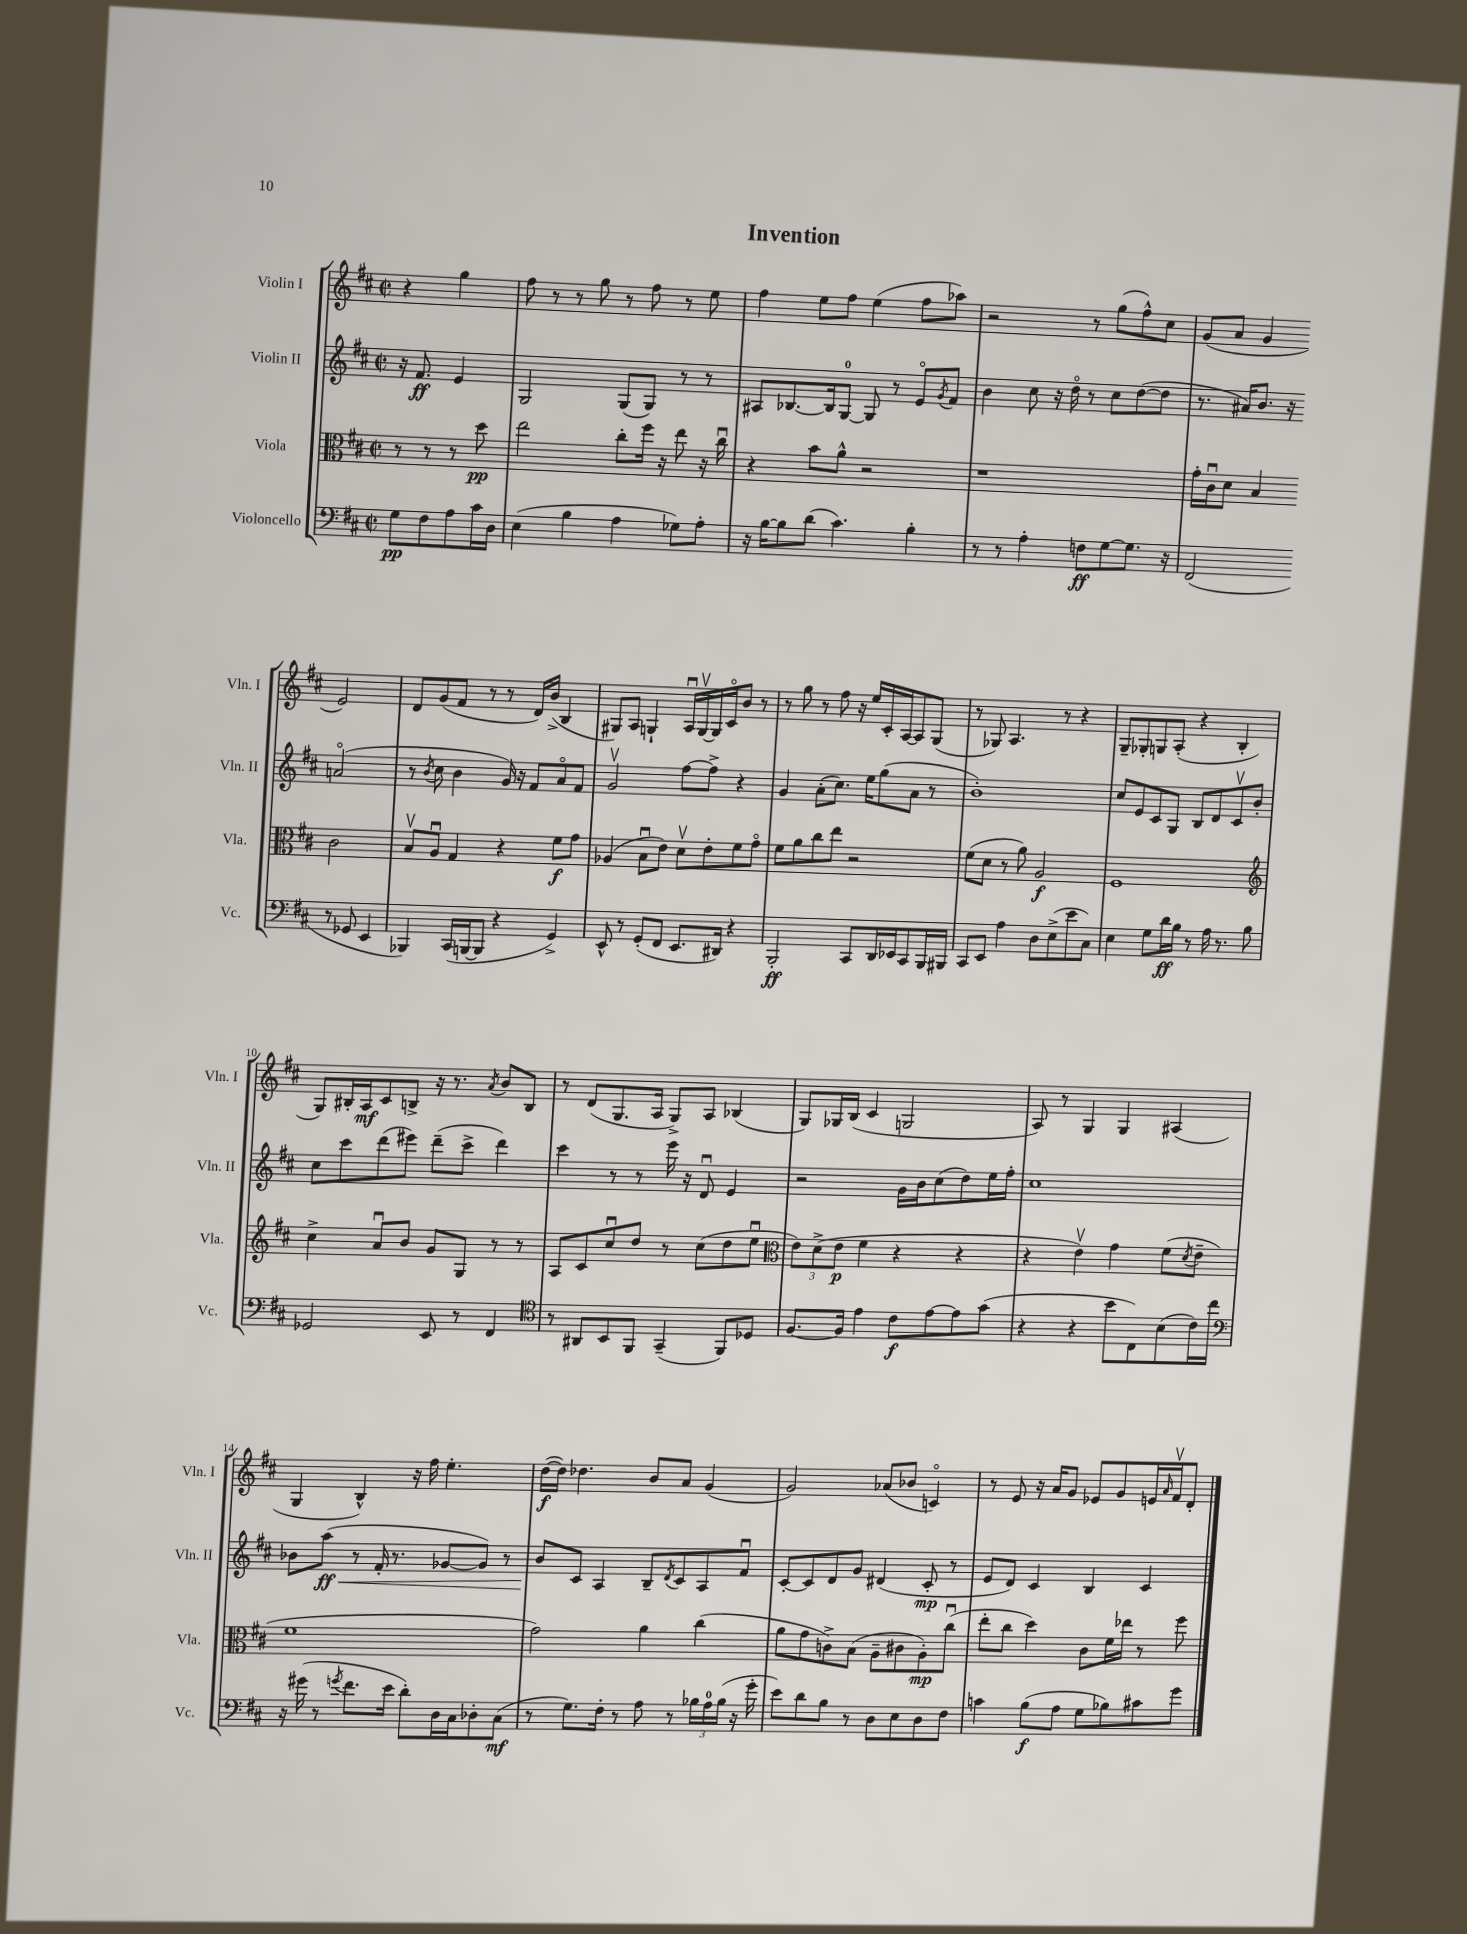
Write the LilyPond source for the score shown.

\header { title = "Invention" }
<<
\new StaffGroup <<
\new Staff = "s0" \with { instrumentName = "Violin I" shortInstrumentName = "Vln. I" } {
    \clef treble \key d \major \defaultTimeSignature \time 2/2 \partial 2
    r4 g''4 |
    fis''8 r8 r8 g''8 r8 fis''8 r8 e''8 |
    fis''4 e''8 fis''8 e''4( fis''8 aes''8) |
    r2 r8 g''8( fis''8-^) cis''8 |
    g'8( a'8 g'4 e'2) |
    d'8 g'8( fis'8 r8 r8 d'16) b'16->( b4 |
    gis8) a8 g4-! a16\downbow g16~\upbow g16 cis'16\flageolet b'8 r8 |
    r8 g''8 r8 fis''8 r16 e''16 cis'16-. a16~ a8 g8( |
    r8 ges8) a4. r8 r4 |
    g8-- ges8-. g8 a8-.( r4 b4-. |
    g8) bis16-. a16\mf cis'8 b8-> r16 r8. \acciaccatura { a'8 } b'8 b8 |
    r8 d'8( g8. a16 g8->) a8 bes4( |
    g8) ges16 b16( cis'4 g2 |
    a8) r8 g4 g4 ais4( |
    g4 b4-^) r16 fis''16 e''4.-. |
    d''16~\f( d''16) des''4. b'8 a'8 g'4( |
    g'2) aes'8( bes'8 c'4\flageolet) |
    r8 e'8 r16 a'16 g'8 ees'8 g'8 e'16 \grace { a'16 } fis'16\upbow d'8-. \bar "|." |
}
\new Staff = "s1" \with { instrumentName = "Violin II" shortInstrumentName = "Vln. II" } {
    \clef treble \key d \major \defaultTimeSignature \time 2/2 \partial 2
    r16 fis'8.\ff e'4 |
    g2 g8( g8) r8 r8 |
    ais8 bes8.~ bes16 g8-0~ g8 r8 e'8\flageolet \acciaccatura { g'8 } fis'8 |
    b'4 cis''8 r16 d''16\flageolet r8 cis''8 d''8~( d''8 |
    r8. ais'16) b'8. r16 a'2\flageolet( |
    r8 \acciaccatura { b'8 } cis''8 b'4 g'16) r16 fis'8 a'8\flageolet fis'8 |
    g'2\upbow fis''8~ fis''8-> r4 |
    g'4 a'8-.( cis''8.) e''16 g''8( a'8 r8 |
    b'1-.) |
    cis''8 e'8 cis'8 g8 b8 d'8 cis'8\upbow b'8-. |
    cis''8 cis'''8 d'''8( eis'''8) d'''8--( cis'''8-> d'''4) |
    cis'''4 r8 r8 e'''16 r16 d'8\downbow e'4 |
    r2 g'16 b'16 cis''8( d''8) e''16 fis''16-. |
    cis''1 |
    bes'8 a''8\ff\<( r8 fis'16-. r8. ges'8~ ges'8) r8 |
    b'8\! cis'8 a4 b8-- \acciaccatura { d'8 } cis'8 a8 fis'8\downbow |
    cis'8~-. cis'8 d'8 g'8 dis'4( cis'8-.\mp r8 |
    e'8 d'8) cis'4 b4 cis'4 \bar "|." |
}
\new Staff = "s2" \with { instrumentName = "Viola" shortInstrumentName = "Vla." } {
    \clef alto \key d \major \defaultTimeSignature \time 2/2 \partial 2
    r8 r8 r8 d''8\pp |
    e''2 cis''8-. fis''16 r16 e''8 r16 cis''16\downbow |
    r4 b'8 a'8-^ r2 |
    r1 |
    g'16-. cis'16\downbow d'8 b4 cis'2 |
    b8\upbow a8\downbow g4 r4 fis'8\f g'8 |
    aes4( b8\downbow e'8) d'8\upbow e'8-. fis'8 g'8\flageolet |
    fis'8 a'8 cis''8 e''8 r2 |
    fis'8( d'8 r8 a'8) a2\f |
    fis1 |
    \clef treble cis''4-> a'8\downbow b'8 g'8 g8 r8 r8 |
    a8 cis'8 cis''8\downbow d''8 r8 cis''8( d''8 e''8\downbow |
    \clef alto \tuplet 3/2 { e'8) d'8->( e'8\p } fis'4 r4 r4 |
    r4 e'4\upbow) g'4 fis'8( \acciaccatura { d'8 } e'8-- |
    fis'1 |
    g'2) a'4 cis''4( |
    a'8 g'8 c'8->) b8( a8-- cis'8 a8-.\mp) cis''8\downbow( |
    e''8-. cis''8 d''4) cis'8 fis'16 ees''16 r8 fis''8 \bar "|." |
}
\new Staff = "s3" \with { instrumentName = "Violoncello" shortInstrumentName = "Vc." } {
    \clef bass \key d \major \defaultTimeSignature \time 2/2 \partial 2
    g8\pp fis8 a8 cis'16 d16 |
    e4( b4 a4 ges8) a8-. |
    r16 b16~ b8 d'8( cis'4.) b4-. |
    r8 r8 a4-. f8\ff g8~ g8. r16 |
    fis,2( r8 ges,8 e,4 |
    bes,,4) cis,16( b,,16~ b,,8 r4 g,4->) |
    e,8-^ r8 g,8-.( fis,8 e,8. dis,16) r4 |
    b,,2-.\ff cis,8 d,16 ees,16 cis,8 b,,16 bis,,16 |
    cis,8 e,8 a4 d8 e8->( e'8 cis8) |
    e4 g8 d'16\ff b16 r8 a16 r8. b8 |
    ges,2 e,8 r8 fis,4 |
    \clef tenor r8 ais,8 b,8 fis,8 g,4--( fis,8) des8 |
    fis8.~ fis16 e'4 cis'8\f e'8~ e'8 g'8( |
    r4 r4 b'8 cis8) b8( cis'16) cis''16 |
    \clef bass r16 gis'16( r8 \acciaccatura { g'8 } fis'8. e'16 d'8-.) d16 cis16 des8-. cis8\mf( |
    r8 g8.) fis16-. r8 a8 r8 \tuplet 3/2 { bes16 a16-0 bes16( } r16 g'16-. |
    e'8) d'8 b8 r8 d8 e8 d8 fis8 |
    c'4 b8\f( a8 g8 bes8) cis'8 g'8 \bar "|." |
}
>>
>>
